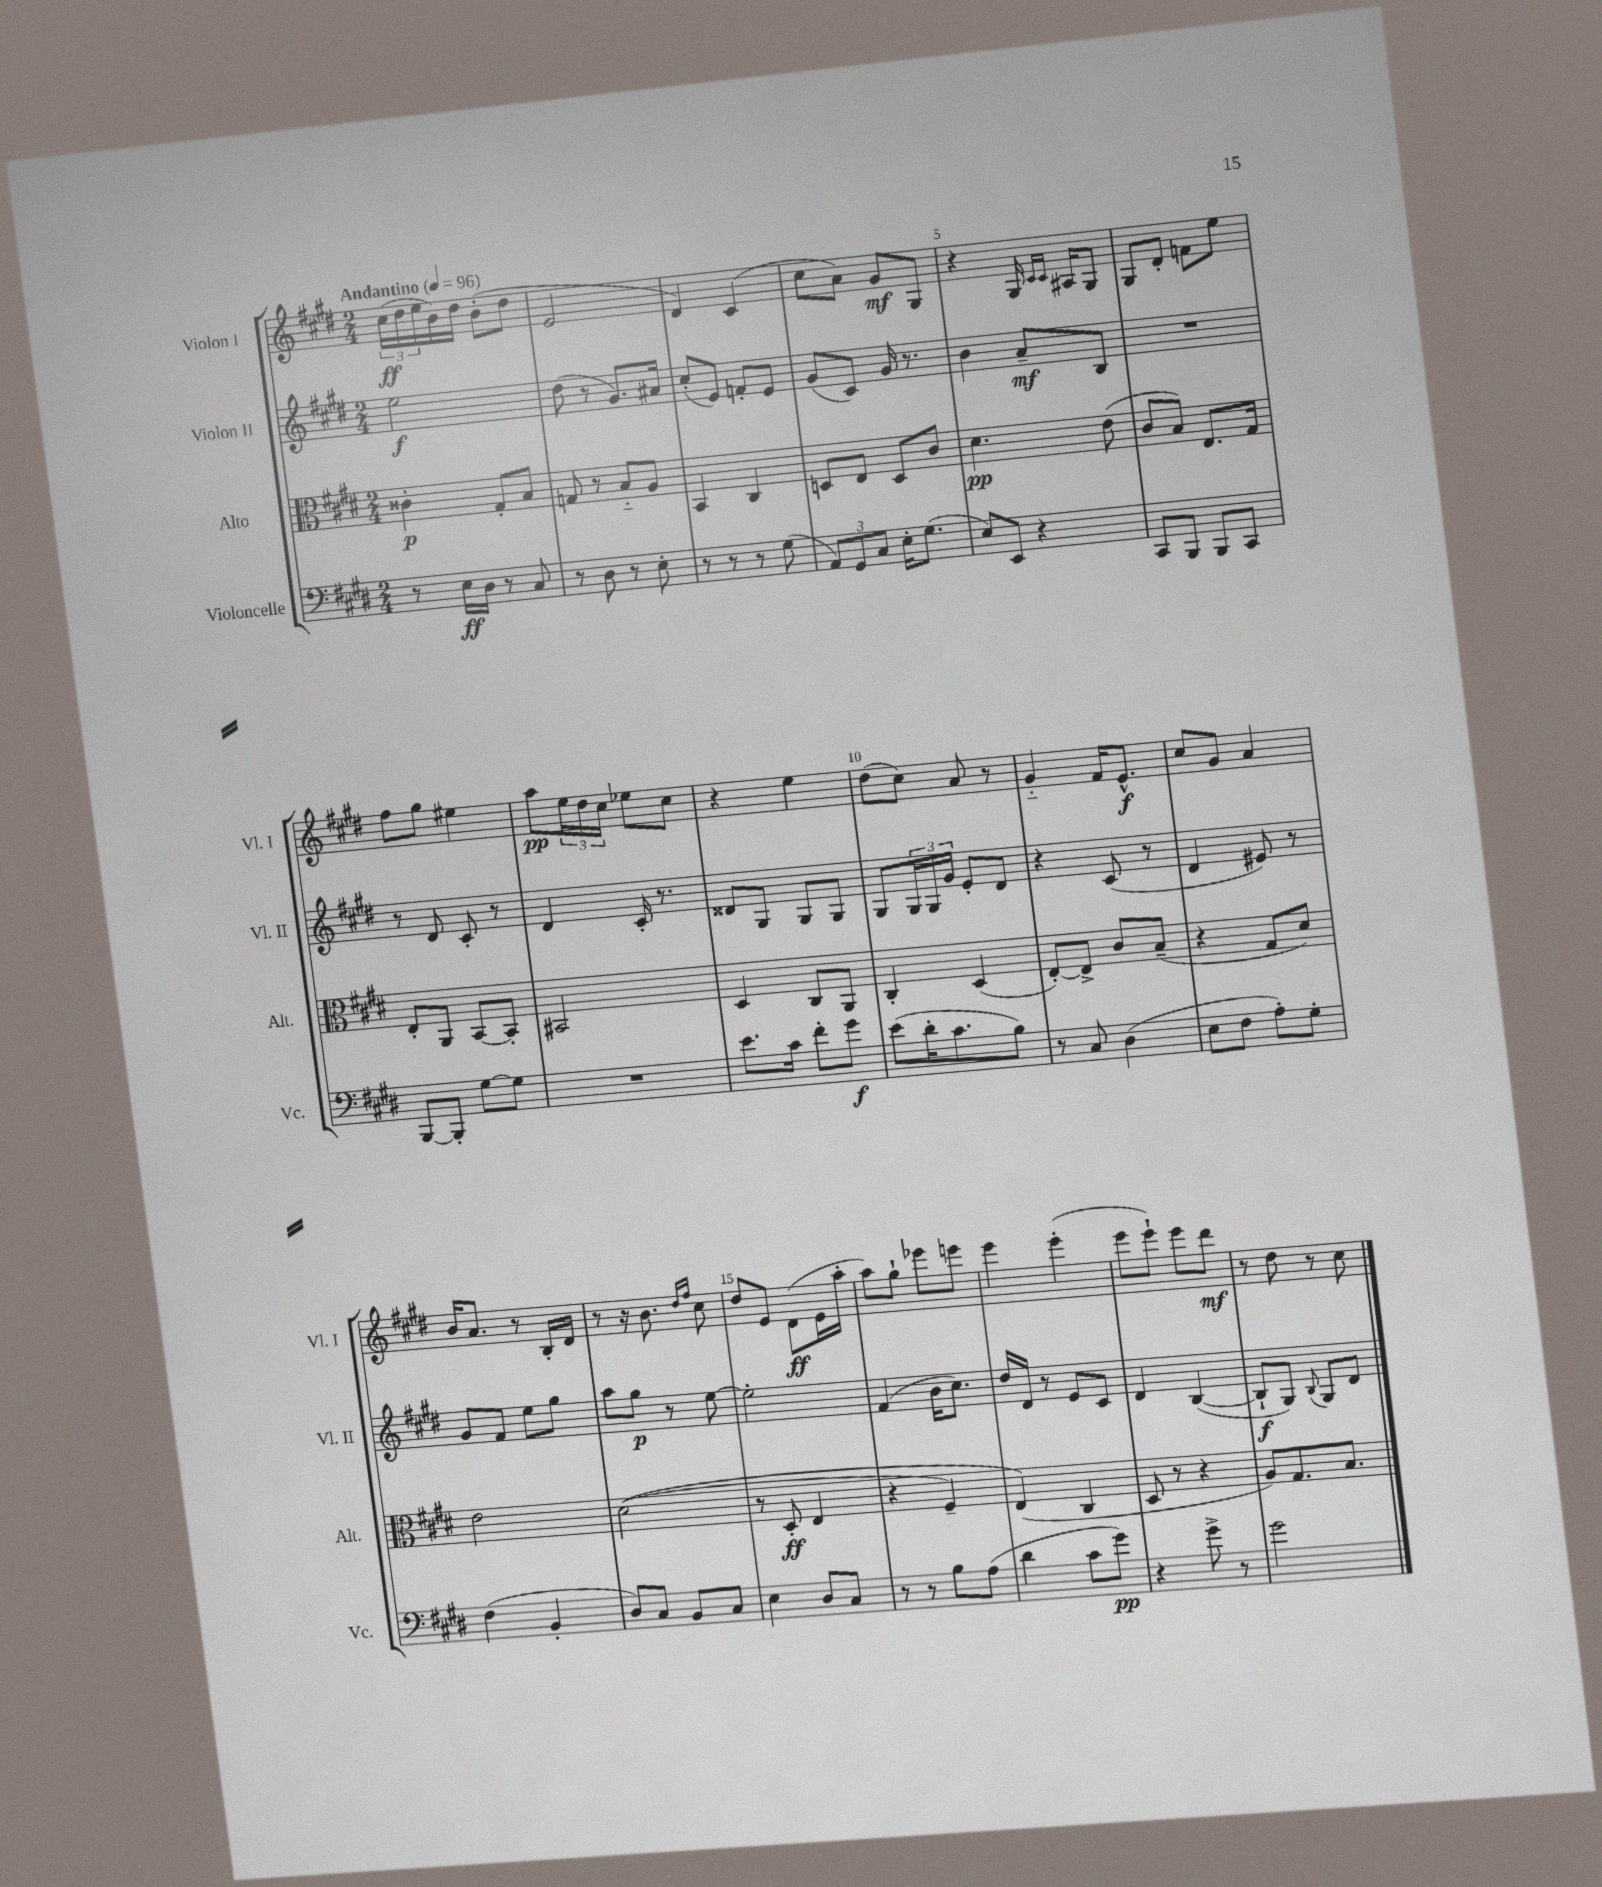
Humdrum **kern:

**kern	**kern	**kern	**kern
*staff4	*staff3	*staff2	*staff1
*clefF4	*clefC3	*clefG2	*clefG2
*k[f#c#g#d#]	*k[f#c#g#d#]	*k[f#c#g#d#]	*k[f#c#g#d#]
*M2/4	*M2/4	*M2/4	*M2/4
*MM96	*MM96	*MM96	*MM96
8r	4c##'	2ee	(24cc#
.	.	.	24dd#
.	.	.	24ee
16E	.	.	16b)
16D#	.	.	16dd#
8r	8G#'	.	(8b'
8C#	8B	.	8dd#
=	=	=	=
8r	8G	(8dd#	2e
8D#	8r	8r	.
8r	8B'~	8.g#)	.
8E'	8A	.	.
.	.	16a#	.
=	=	=	=
8r	4BB	(8cc#'	4d#)
8r	.	8e)	.
8r	4C#	8f'	(4c#
(8G#	.	8e	.
=	=	=	=
12AA)	8D	(8g#	8cc#
12GG#	.	.	.
.	8E	8c#)	8a)
12C#	.	.	.
16E'	8D	16g#	8g#
(8.G#	.	8.r	.
.	8c#	.	8G#
=	=	=	=
8E)	4.d#	4b	4r
8EE	.	.	.
4r	.	8a~	16G#
.	.	.	16qqc#
.	.	.	16qqc#
.	.	.	16A#
.	(8e	8B	8G#
=	=	=	=
8CC#	8c#	2r	8G#
8BBB	8B)	.	8d#'
8BBB	8.E	.	8f
8CC#	.	.	8ee
.	16G#	.	.
=	=	=	=
[8BBB	8E'	8r	8ff#
8BBB']	8AA	8d#	8gg#
[8G#	[8BB	8c#'	4ee#
8G#]	8BB']	8r	.
=	=	=	=
2r	2BB#	4d#	8aa
.	.	.	24ee
.	.	.	24dd#
.	.	.	24cc#
.	.	16c#'	8ee-
.	.	8.r	.
.	.	.	8cc#
=	=	=	=
8.e	4D#	8d##	4r
.	.	8G#	.
16c#	.	.	.
8f#'	8C#	8G#	4ee
8g#	8AA	8G#	.
=	=	=	=
(8e	4C#'	8G#	(8dd#
16d#'	.	24G#	8cc#)
.	.	24G#	.
8.c#	.	.	.
.	.	24g#	.
.	(4D#	8e'	8a
8B)	.	8d#	8r
=	=	=	=
8r	[8E')	4r	4g#'~
8C#	8E^]	.	.
(4D#	8c#	(8c#	16f#
.	.	.	8.e^^
.	(8B~	8r	.
=	=	=	=
8E	4r	4d#	8cc#
8F#	.	.	8g#
8A')	8G#	8e#)	4a
8G#'	8d#)	8r	.
=	=	=	=
(4F#	2e	8g#	16b
.	.	.	8.a
.	.	8f#	.
4BB'	.	8ee	8r
.	.	8gg#	16B'
.	.	.	16d#
=	=	=	=
8D#)	&((2d#	8aa	8r
8C#	.	8gg#	16r
.	.	.	8.b
8BB	.	8r	.
.	.	.	16qqdd#
.	.	.	16qqff#
8C#	.	[8ee	8cc#
=	=	=	=
4E	8r	2ee']	8dd#
.	8D#'	.	8e
8D#	4E	.	(8d#
8C#	.	.	16e
.	.	.	16aa'
=	=	=	=
8r	4r	(4f#	8aa)
8r	.	.	8gg#`
8B	4F#~)	16b	8eee-
.	.	8.cc#)	.
(8A	.	.	8eee
=	=	=	=
4d#	(4E&)	16dd#	4eee
.	.	16d#	.
.	.	8r	.
8c#	4C#	8e	(4eee'
8g#)	.	8c#	.
=	=	=	=
4r	8D#	4d#	8eee
.	8r	.	8eee`)
8g#^	4r	([4B	8eee
8r	.	.	8ddd#
=	=	=	=
2g#	8A)	8B`]	8r
.	8.G#	8G#)	8dd#
.	.	8qqB	.
.	.	8G#	8r
.	8.B	.	.
.	.	8d#	8cc#
==	==	==	==
*-	*-	*-	*-
